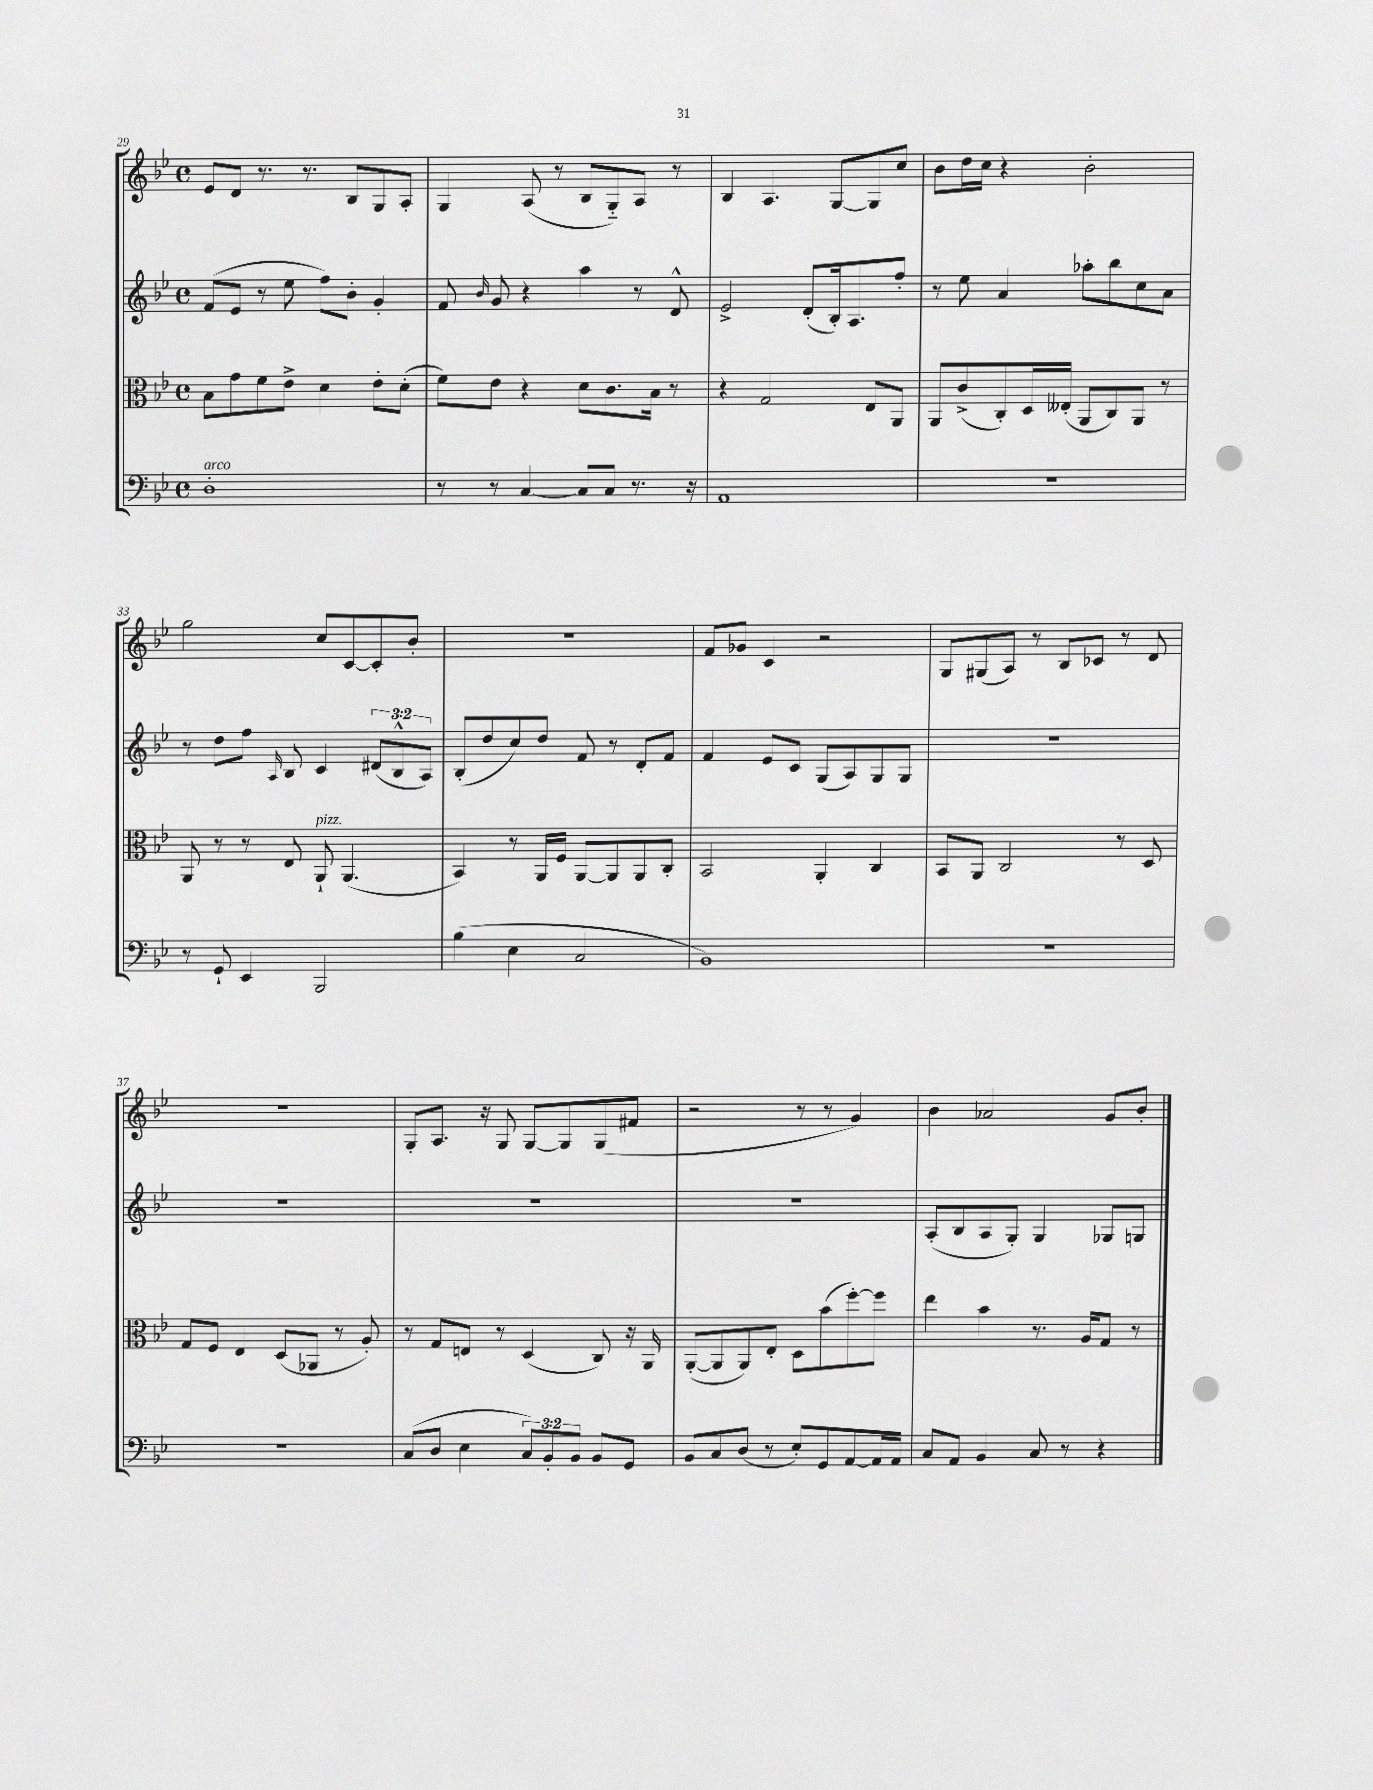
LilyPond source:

<<
\new StaffGroup <<
\new Staff = "s0" {
    \clef treble \key bes \major \defaultTimeSignature \time 4/4
    \autoBeamOff ees'8[ d'8] r8. r8. bes8[ g8 a8]-. |
    g4 a8( r8 bes8[ g8-_) a8] r8 |
    bes4 a4. g8[~ g8 c''8] |
    bes'8[ d''16 c''16] r4 bes'2-. |
    g''2 c''8[ c'8~ c'8-. bes'8]-. |
    R1 |
    f'8[ ges'8] c'4 r2 |
    g8[ gis8( a8]) r8 bes8[ ces'8] r8 d'8 |
    R1 |
    g8[-. a8.] r16 g8 g8[~ g8 g8( fis'8] |
    r2 r8 r8 g'4) |
    bes'4 aes'2 g'8[ bes'8]-. \bar "|." |
}
\new Staff = "s1" {
    \clef treble \key bes \major \defaultTimeSignature \time 4/4 \override Staff.TupletNumber.text = #tuplet-number::calc-fraction-text
    \autoBeamOff f'8[( ees'8] r8 ees''8 f''8[) bes'8]-. g'4-. |
    f'8 \grace { bes'16 } g'8 r4 a''4 r8 d'8-^ |
    ees'2-> d'8[-.( bes16-.) a8. f''8]-. |
    r8 ees''8 a'4 aes''8[-. bes''8 c''8 a'8] |
    r8 d''8[ f''8] \grace { a16 } bes8 c'4 \tuplet 3/2 { dis'8[( bes8-^ a8]) } |
    bes8[-.( d''8 c''8) d''8] f'8 r8 d'8[-. f'8] |
    f'4 ees'8[ c'8] g8[( a8) g8 g8] |
    r1 |
    R1 |
    R1 |
    R1 |
    a8[-.( bes8 a8 g8]-.) g4 ges8[ g8] \bar "|." |
}
\new Staff = "s2" {
    \clef alto \key bes \major \defaultTimeSignature \time 4/4
    \autoBeamOff bes8[ g'8 f'8 ees'8]-> d'4 ees'8[-. d'8]-.( |
    f'8[) ees'8] r4 d'8[ c'8. bes16] r8 |
    r4 g2 ees8[ a,8] |
    a,8[ c'8->( c8-.) d16 eeses16]-.( a,8[ c8) a,8] r8 |
    a,8 r8 r8 ees8 a,8-!^\markup { \italic "pizz." } a,4.( |
    bes,4) r8 a,16[ f16] a,8[~ a,8 a,8 c8]-. |
    bes,2 a,4-. c4 |
    bes,8[ a,8] c2 r8 d8 |
    g8[ f8] ees4 d8[( aes,8] r8 a8-.) |
    r8 g8[ e8] r8 d4( c8) r16 a,16 |
    a,8[~-.( a,8 a,8) ees8]-. d8[ bes'8( f''8~-.) f''8] |
    ees''4 bes'4 r8. a16[ g8] r8 \bar "|." |
}
\new Staff = "s3" {
    \clef bass \key bes \major \defaultTimeSignature \time 4/4 \override Staff.TupletNumber.text = #tuplet-number::calc-fraction-text
    \autoBeamOff d1-.^\markup { \italic "arco" } |
    r8 r8 c4~ c8[ c8] r8. r16 |
    a,1 |
    R1 |
    r8 g,8-! ees,4 bes,,2 |
    bes4( ees4 c2 |
    bes,1) |
    R1 |
    r1 |
    c8[( d8] ees4 \tuplet 3/2 { c8[) bes,8-. bes,8] } bes,8[ g,8] |
    bes,8[ c8 d8]( r8 ees8[-.) g,8 a,8~ a,16 a,16] |
    c8[ a,8] bes,4 c8 r8 r4 \bar "|." |
}
>>
>>
\layout { \context { \Score currentBarNumber = #29 } }
